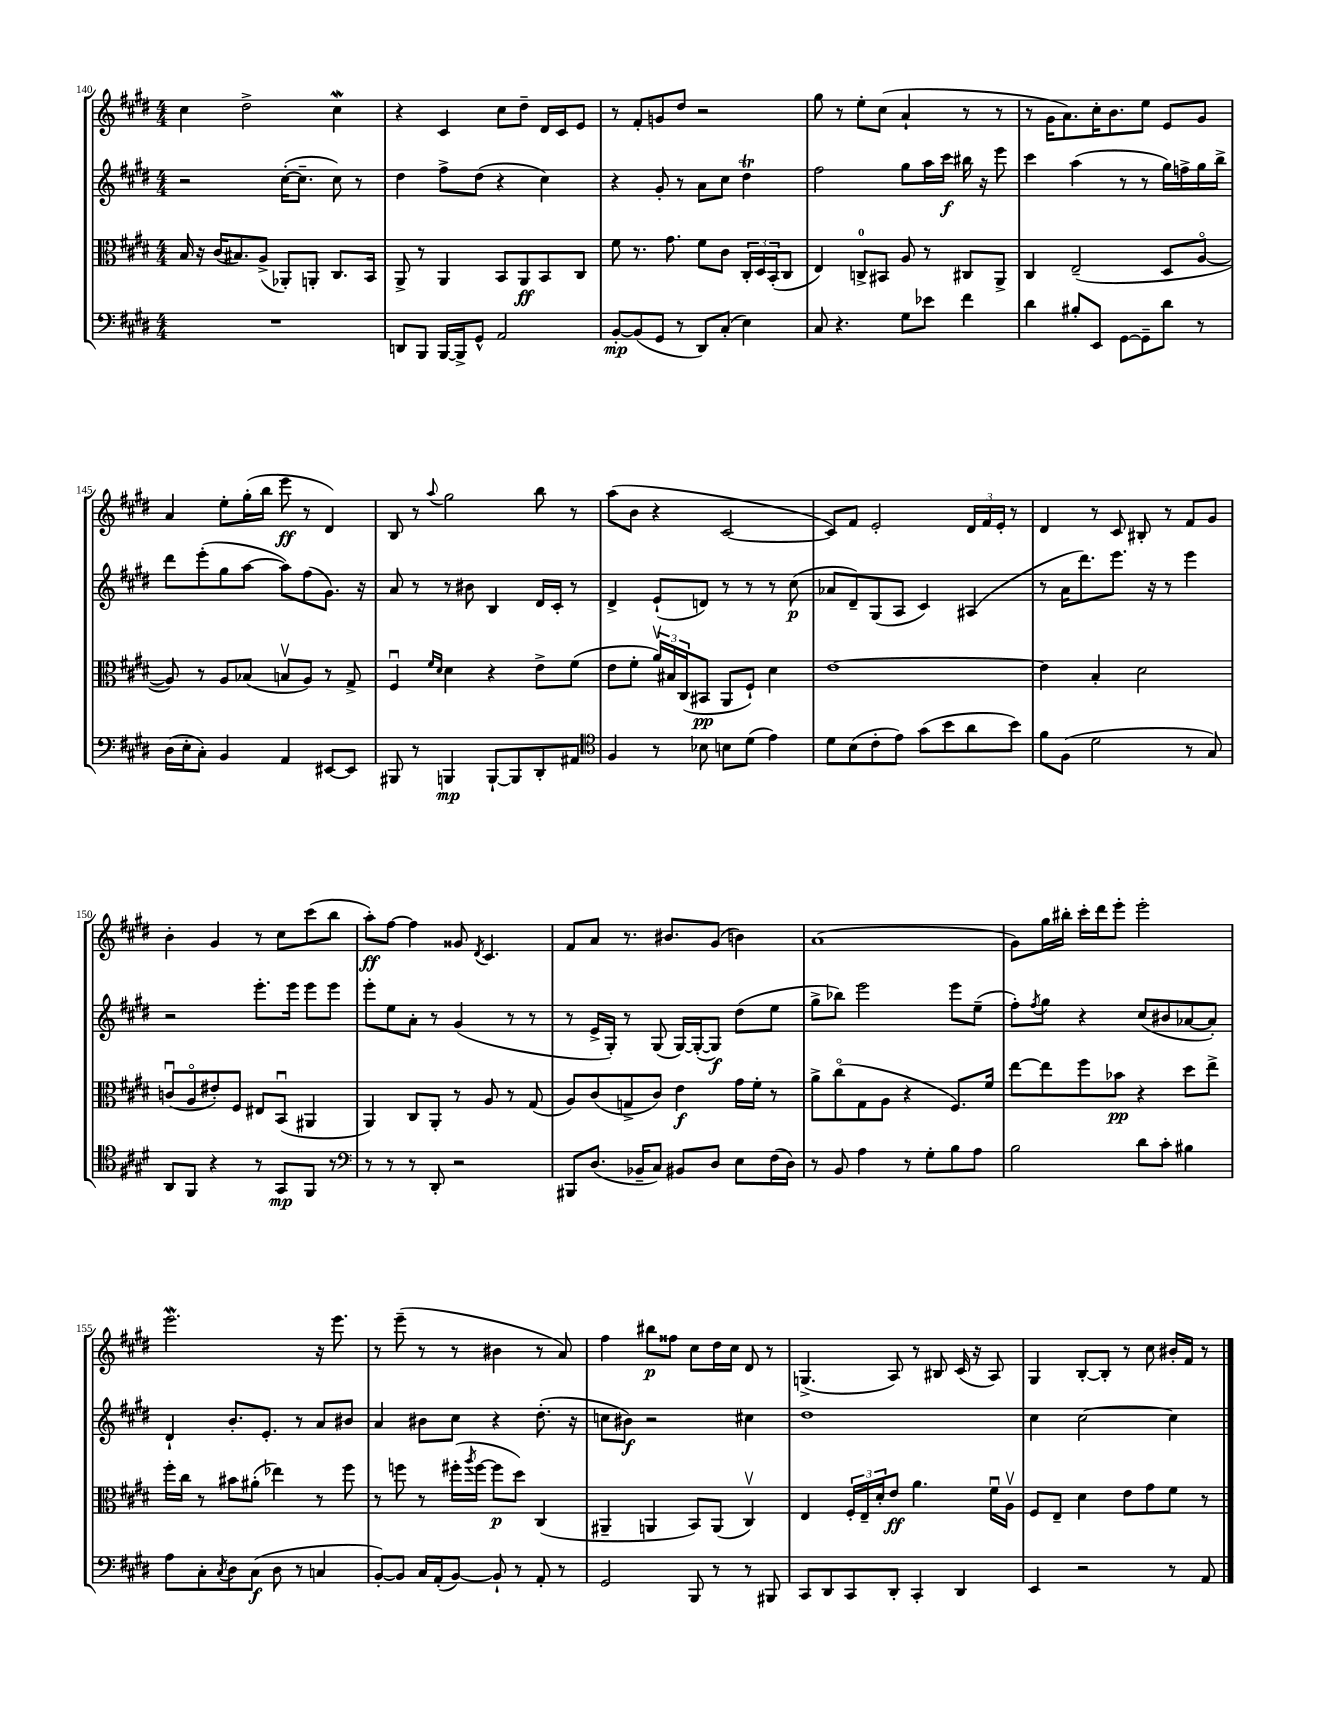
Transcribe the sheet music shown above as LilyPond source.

<<
\new StaffGroup <<
\new Staff = "s0" {
    \clef treble \key e \major \numericTimeSignature \time 4/4
    cis''4 dis''2-> cis''4\mordent |
    r4 cis'4 cis''8 dis''8-- dis'16 cis'16 e'8 |
    r8 fis'8-. g'8 dis''8 r2 |
    gis''8 r8 e''8-. cis''8( a'4-! r8 r8 |
    r8 gis'16 a'8.) cis''16-. b'8. e''8 e'8 gis'8 |
    a'4 e''8-. gis''16-.( b''16 e'''8\ff r8 dis'4) |
    b8 r8 \appoggiatura { a''8 } gis''2 b''8 r8 |
    a''8( b'8 r4 cis'2~ |
    cis'8) fis'8 e'2-. \tuplet 3/2 { dis'16 fis'16 e'16-. } r8 |
    dis'4 r8 cis'8 bis8-. r8 fis'8 gis'8 |
    b'4-. gis'4 r8 cis''8 cis'''8( b''8 |
    a''8-.\ff) fis''8~ fis''4 gisis'8 \acciaccatura { dis'8 } cis'4. |
    fis'8 a'8 r8. bis'8. gis'8( b'4) |
    a'1( |
    gis'8) gis''16 bis''16-. cis'''16-. dis'''16 e'''8-. e'''2-. |
    e'''2.\mordent r16 e'''8. |
    r8 e'''8--( r8 r8 bis'4 r8 a'8) |
    fis''4 bis''8\p fisis''8 cis''8 dis''16 cis''16 dis'8 r8 |
    g4.->( a8) r8 bis8 cis'16( r16 a8) |
    gis4 b8~-. b8-. r8 cis''8 bis'16-. fis'16 r8 \bar "|." |
}
\new Staff = "s1" {
    \clef treble \key e \major \numericTimeSignature \time 4/4
    r2 cis''16~-.( cis''8.-- cis''8) r8 |
    dis''4 fis''8-> dis''8( r4 cis''4) |
    r4 gis'8-. r8 a'8 cis''8 dis''4\trill |
    fis''2 gis''8 a''16 cis'''16\f bis''16 r16 e'''8 |
    cis'''4 a''4( r8 r8 gis''16) f''16-> gis''16 b''16-> |
    dis'''8 e'''8-.( gis''8 a''8~ a''8) fis''8( gis'8.) r16 |
    a'8 r8 r8 bis'8 b4 dis'16 cis'16-. r8 |
    dis'4-> e'8-!( d'8) r8 r8 r8 cis''8\p( |
    aes'8 dis'8--) gis8( a8 cis'4) ais4( |
    r8 a'16 dis'''8.) e'''8. r16 r8 e'''4 |
    r2 e'''8.-. e'''16 e'''8 e'''8 |
    e'''8-. e''8 a'8-. r8 gis'4( r8 r8 |
    r8 e'16-> gis16-.) r8 gis8( gis16~) gis16~-.( gis8\f) dis''8( e''8 |
    gis''8-> bes''8) e'''2 e'''8 e''8--( |
    fis''8-.) \acciaccatura { fis''8 } gis''8 r4 cis''8( bis'8 aes'8~ aes'8-.) |
    dis'4-! b'8.-. e'8.-. r8 a'8 bis'8 |
    a'4 bis'8 cis''8 r4 dis''8.-.( r16 |
    c''8 bis'8\f) r2 cis''4 |
    dis''1 |
    cis''4 cis''2~ cis''4 \bar "|." |
}
\new Staff = "s2" {
    \clef alto \key e \major \numericTimeSignature \time 4/4
    b16 r16 cis'16( bis8.) a8->( aes,8-.) a,8-. cis8. b,16 |
    a,8-> r8 a,4 b,8 a,8\ff b,8 cis8 |
    fis'8 r8. gis'8. fis'8 cis'8 \tuplet 3/2 { cis16-. dis16 b,16-.( } cis8 |
    e4) c8-0-> bis,8 a8 r8 cis8 a,8-> |
    cis4 e2--( dis8 a8~\flageolet |
    a8) r8 a8 bes8( b8\upbow a8) r8 gis8-> |
    fis4\downbow \grace { fis'16 dis'16 } dis'4 r4 e'8-> fis'8( |
    e'8 fis'8-. \tuplet 3/2 { a'16\upbow) bis16 cis16( } bis,8\pp a,8 fis8-!) dis'4 |
    e'1~ |
    e'4 b4-. dis'2 |
    c'8\downbow( a8\flageolet eis'8-.) fis8 eis8 b,8\downbow( ais,4 |
    a,4) cis8 a,8-. r8 a8 r8 gis8( |
    a8) cis'8( g8-> cis'8) e'4\f gis'16 fis'16-. r8 |
    a'8-> cis''8\flageolet( gis8 a8 r4 fis8.) fis'16 |
    e''8~ e''8 fis''8 bes'8\pp r4 dis''8 e''8-> |
    fis''16-. cis''16 r8 bis'8 ais'8-.( ees''4) r8 fis''8 |
    r8 f''8 r8 fis''16-.( \acciaccatura { a''8 } fis''16~ fis''8\p dis''8) cis4( |
    ais,4-- a,4 b,8) a,8( cis4\upbow) |
    e4 \tuplet 3/2 { fis16-. e16-- dis'16-. } e'8\ff a'4. fis'16\downbow a16\upbow |
    fis8 e8-- dis'4 e'8 gis'8 fis'8 r8 \bar "|." |
}
\new Staff = "s3" {
    \clef bass \key e \major \numericTimeSignature \time 4/4
    R1 |
    d,8 b,,8 b,,16~ b,,16-> gis,8-^ a,2 |
    b,8~-.\mp b,8( gis,8 r8 dis,8) cis8-.( e4) |
    cis8 r4. gis8 ees'8 fis'4 |
    dis'4 bis8-. e,8 gis,8~ gis,8-- dis'8 r8 |
    dis16( e16-. cis8-.) b,4 a,4 eis,8~ eis,8 |
    bis,,8 r8 b,,4\mp b,,8~-! b,,8 dis,8-. ais,8 |
    \clef tenor fis4 r8 bes8 b8 dis'8( e'4) |
    dis'8 b8( cis'8-. e'8) gis'8( b'8 a'8 b'8) |
    fis'8 fis8( dis'2 r8 gis8) |
    a,8 fis,8 r4 r8 gis,8\mp fis,8 r8 |
    \clef bass r8 r8 r8 dis,8-. r2 |
    bis,,8 dis8.( bes,16-- cis8) bis,8 dis8 e8 fis16( dis16) |
    r8 b,8 a4 r8 gis8-. b8 a8 |
    b2 dis'8 cis'8-. bis4 |
    a8 cis8-. \acciaccatura { cis8 } dis8 cis8\f( dis8 r8 c4 |
    b,8~-.) b,8 cis16 a,16-.( b,8~) b,8-! r8 a,8-. r8 |
    gis,2 b,,8 r8 r8 bis,,8 |
    cis,8 dis,8 cis,8 dis,8-. cis,4-. dis,4 |
    e,4 r2 r8 a,8 \bar "|." |
}
>>
>>
\layout { \context { \Score currentBarNumber = #140 } }
